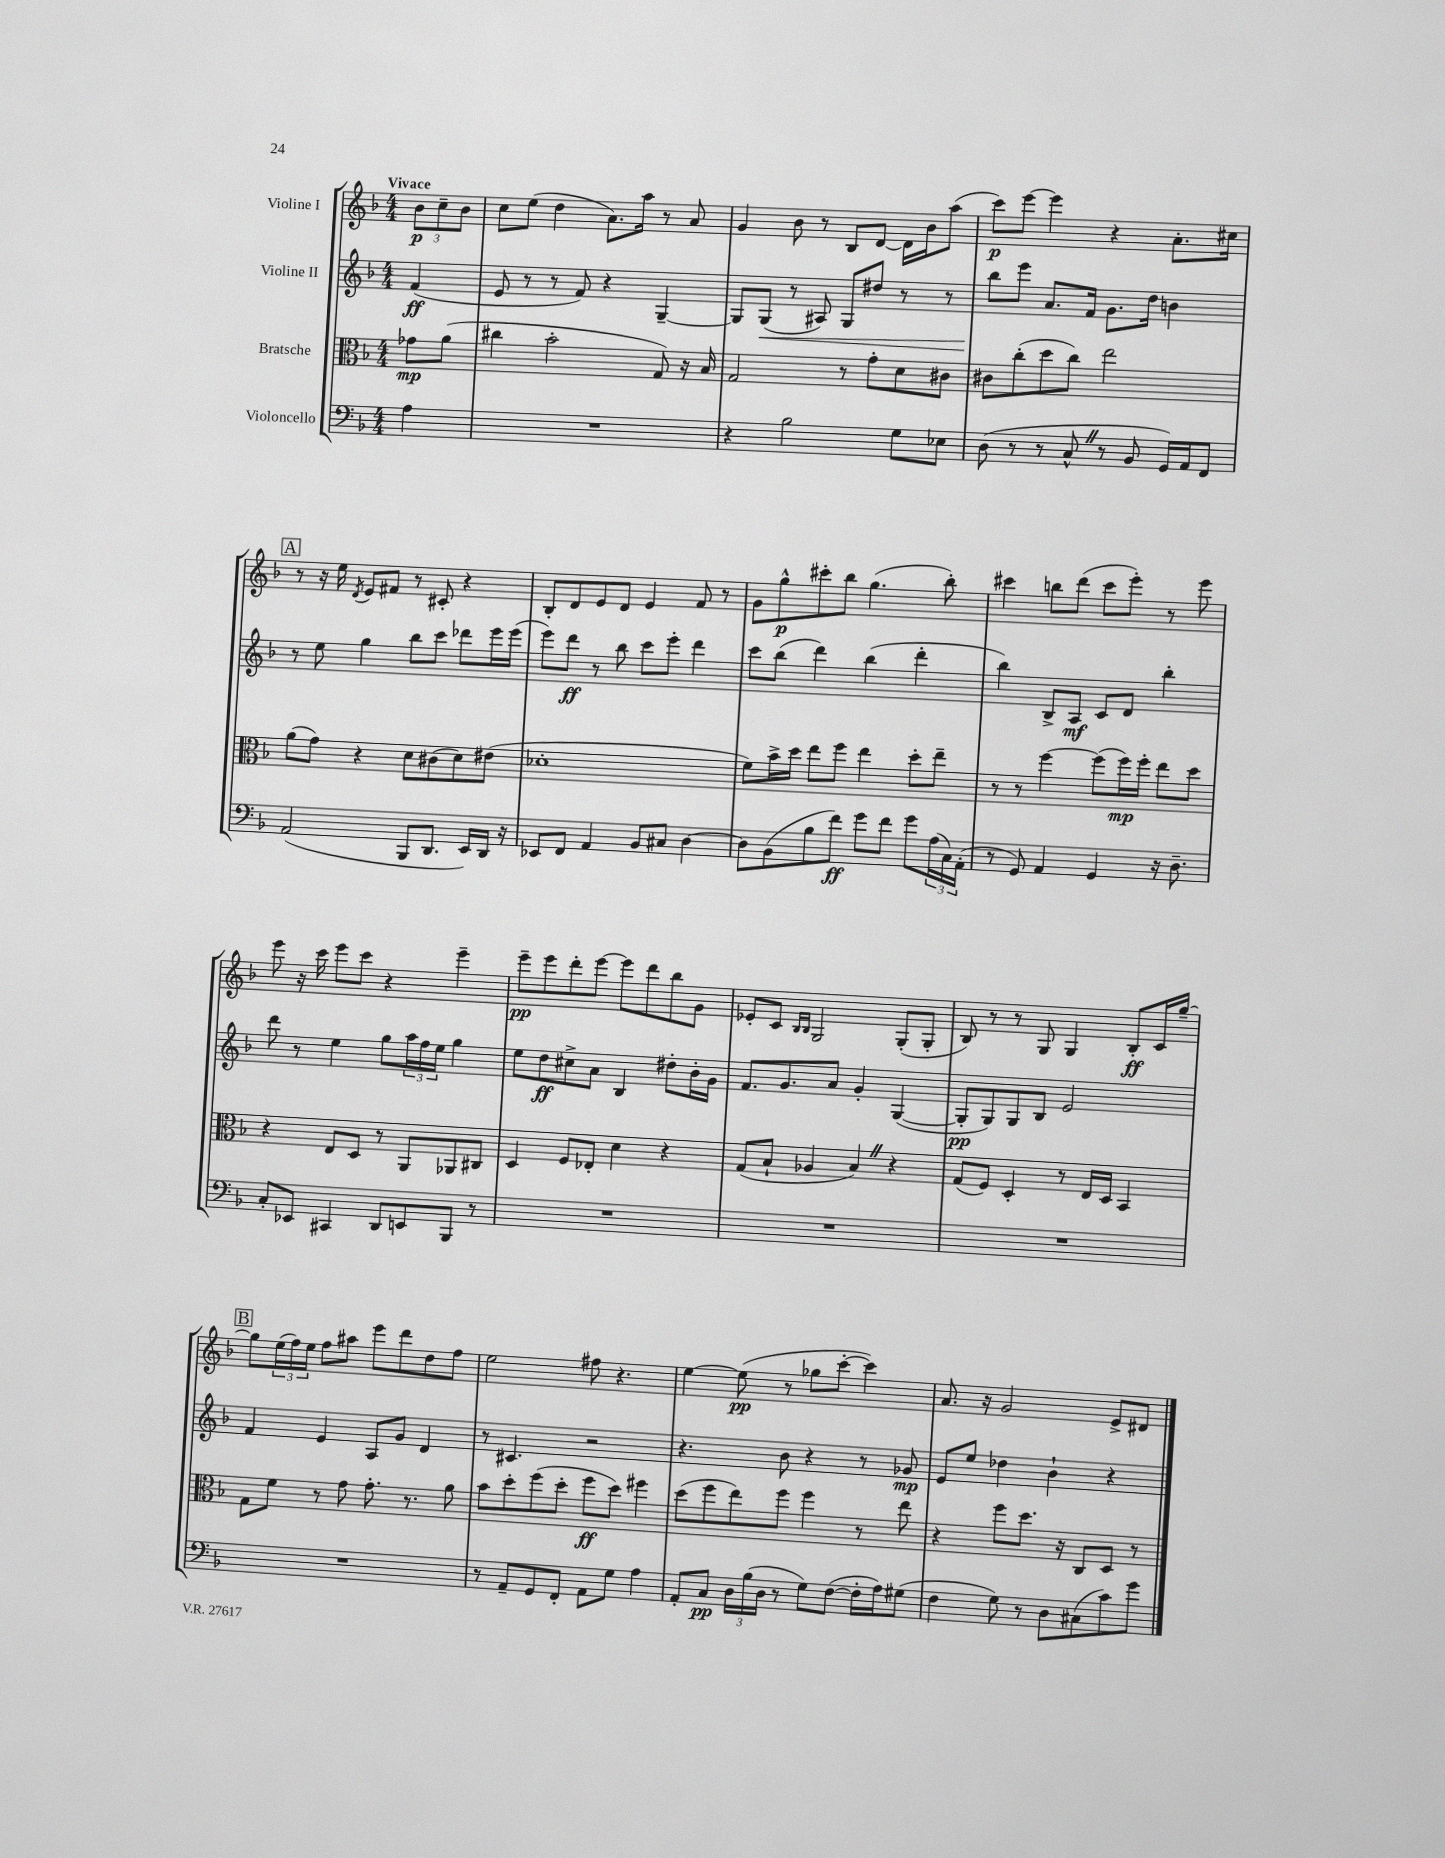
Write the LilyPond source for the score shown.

<<
\new StaffGroup <<
\new Staff = "s0" \with { instrumentName = "Violine I" } {
    \clef treble \key f \major \numericTimeSignature \time 4/4 \partial 4 \tempo "Vivace"
    \tuplet 3/2 { bes'8\p c''8-- bes'8 } |
    c''8 e''8( d''4 a'8.) a''16 r8 a'8 |
    g'4 bes'8 r8 bes8 d'8~ d'16 bes'16 a''8( |
    c'''8\p) e'''8~ e'''4 r4 a'8.-. cis''16 |
    \mark \markup { \box "A" } r8 r16 e''16 \acciaccatura { d'8 } e'8 fis'8 r8 cis'8-. r4 |
    bes8-. d'8 e'8 d'8 e'4 f'8 r8 |
    g'8 g''8-^\p cis'''8-. bes''8 g''4.( bes''8-.) |
    cis'''4 b''8 d'''8( cis'''8 e'''8-.) r8 e'''8 |
    e'''8 r16 c'''16 e'''8 c'''8 r4 e'''4-- |
    e'''8--\pp e'''8 d'''8-. e'''8~ e'''8 d'''8 bes''8 g'8 |
    ees'8-. c'8 \grace { bes16 bes16 } g2 g8-.( g8-. |
    bes8) r8 r8 g8 g4 bes8-.\ff c'16 g''16~-- |
    \mark \markup { \box "B" } g''8 \tuplet 3/2 { e''16( f''16) e''16 } f''8 ais''8 e'''8 d'''8 d''8 f''8 |
    e''2 fis''8 r4. |
    e''4~ e''8\pp( r8 ges''8 c'''8~-. c'''4) |
    a'8. r16 g'2 e'8-> dis'8 \bar "|." |
}
\new Staff = "s1" \with { instrumentName = "Violine II" } {
    \clef treble \key f \major \numericTimeSignature \time 4/4 \partial 4
    f'4\ff( |
    e'8 r8 r8 f'8) r4 g4~-- |
    g8 g8\<( r8 ais8) g8 dis''8 r8 r8 |
    bes''8\! e'''8 a'8. f'16 g'8. d''16 b'4 |
    \mark \markup { \box "A" } r8 e''8 g''4 bes''8 c'''8 des'''8 e'''16 e'''16( |
    e'''8) d'''8\ff r8 bes''8 c'''8 e'''8-. d'''4 |
    c'''8 bes''8( d'''4) bes''4( d'''4-. |
    bes''4) bes8-> a8\mf c'8 d'8 bes''4-. |
    d'''8 r8 e''4 g''8 \tuplet 3/2 { a''16 f''16 e''16 } g''4 |
    e''8 d''8\ff cis''8-> a'8 bes4 dis''8-. bes'16-. g'16 |
    f'8. g'8. a'8 g'4-. g4~( |
    g8-.\pp g8) g8 bes8 e'2 |
    \mark \markup { \box "B" } f'4 e'4 a8 g'8 d'4 |
    r8 cis'4. r2 |
    r4. bes'8 r4 r8 ges'8\mp |
    e'8 e''8 des''4 bes'4-! r4 \bar "|." |
}
\new Staff = "s2" \with { instrumentName = "Bratsche" } {
    \clef alto \key f \major \numericTimeSignature \time 4/4 \partial 4
    ges'8\mp a'8( |
    cis''4 bes'2-. g8) r16 bes16 |
    g2 r8 g'8-. d'8 cis'8 |
    cis'8 c''8-.( d''8 c''8) e''2 |
    \mark \markup { \box "A" } a'8( g'8) r4 d'8 cis'8( d'8) eis'8( |
    des'1-. |
    f'8) bes'16-> d''16 e''8 f''8 e''4 d''8-. e''8-- |
    r8 r8 f''4~ f''8( f''16\mp) f''16-. e''8 d''8 |
    r4 e8 d8 r8 a,8 aes,8 cis8 |
    d4 f8 ees8-. d'4 r4 |
    g8( bes8-! aes4 bes4) \once \override BreathingSign.text = \markup { \musicglyph "scripts.caesura.straight" } \breathe r4 |
    g8( f8) d4-. r8 e16 d16 bes,4 |
    \mark \markup { \box "B" } g8 f'8 r8 g'8 g'8.-. r8. a'8 |
    bes'8 d''8-. f''8( d''8-. f''8\ff d''8) fis''4 |
    d''8( f''8 e''8) f''8 f''4 r8 e''8 |
    r4 f''8 d''8. r16 c8 d8 r8 \bar "|." |
}
\new Staff = "s3" \with { instrumentName = "Violoncello" } {
    \clef bass \key f \major \numericTimeSignature \time 4/4 \partial 4
    a4 |
    R1 |
    r4 bes2 g8 ees8 |
    d8( r8 r8 c8-^ \once \override BreathingSign.text = \markup { \musicglyph "scripts.caesura.straight" } \breathe r8 bes,8 g,16) a,16 f,8 |
    \mark \markup { \box "A" } a,2( bes,,8 d,8. e,16) d,16 r16 |
    ees,8 f,8 a,4 bes,8 cis8 d4~ |
    d8 bes,8( bes8 f'8\ff) g'8 f'8 g'8 \tuplet 3/2 { a16( c16) a,16-.( } |
    r8 g,8) a,4 g,4 r16 d8.-- |
    c8-. ees,8 cis,4 d,8 e,8 bes,,8 r8 |
    R1 |
    R1 |
    R1 |
    \mark \markup { \box "B" } R1 |
    r8 a,8-- g,8 f,8-. a,8 g8 a4 |
    a,8-. c8\pp \tuplet 3/2 { d16 bes16( d16 } r8 g8) f8~( f16-. a16) gis8( |
    f4 g8) r8 d8 cis8( c'8) g'8 \bar "|." |
}
>>
>>
\layout { \context { \Score \remove "Bar_number_engraver" } }
